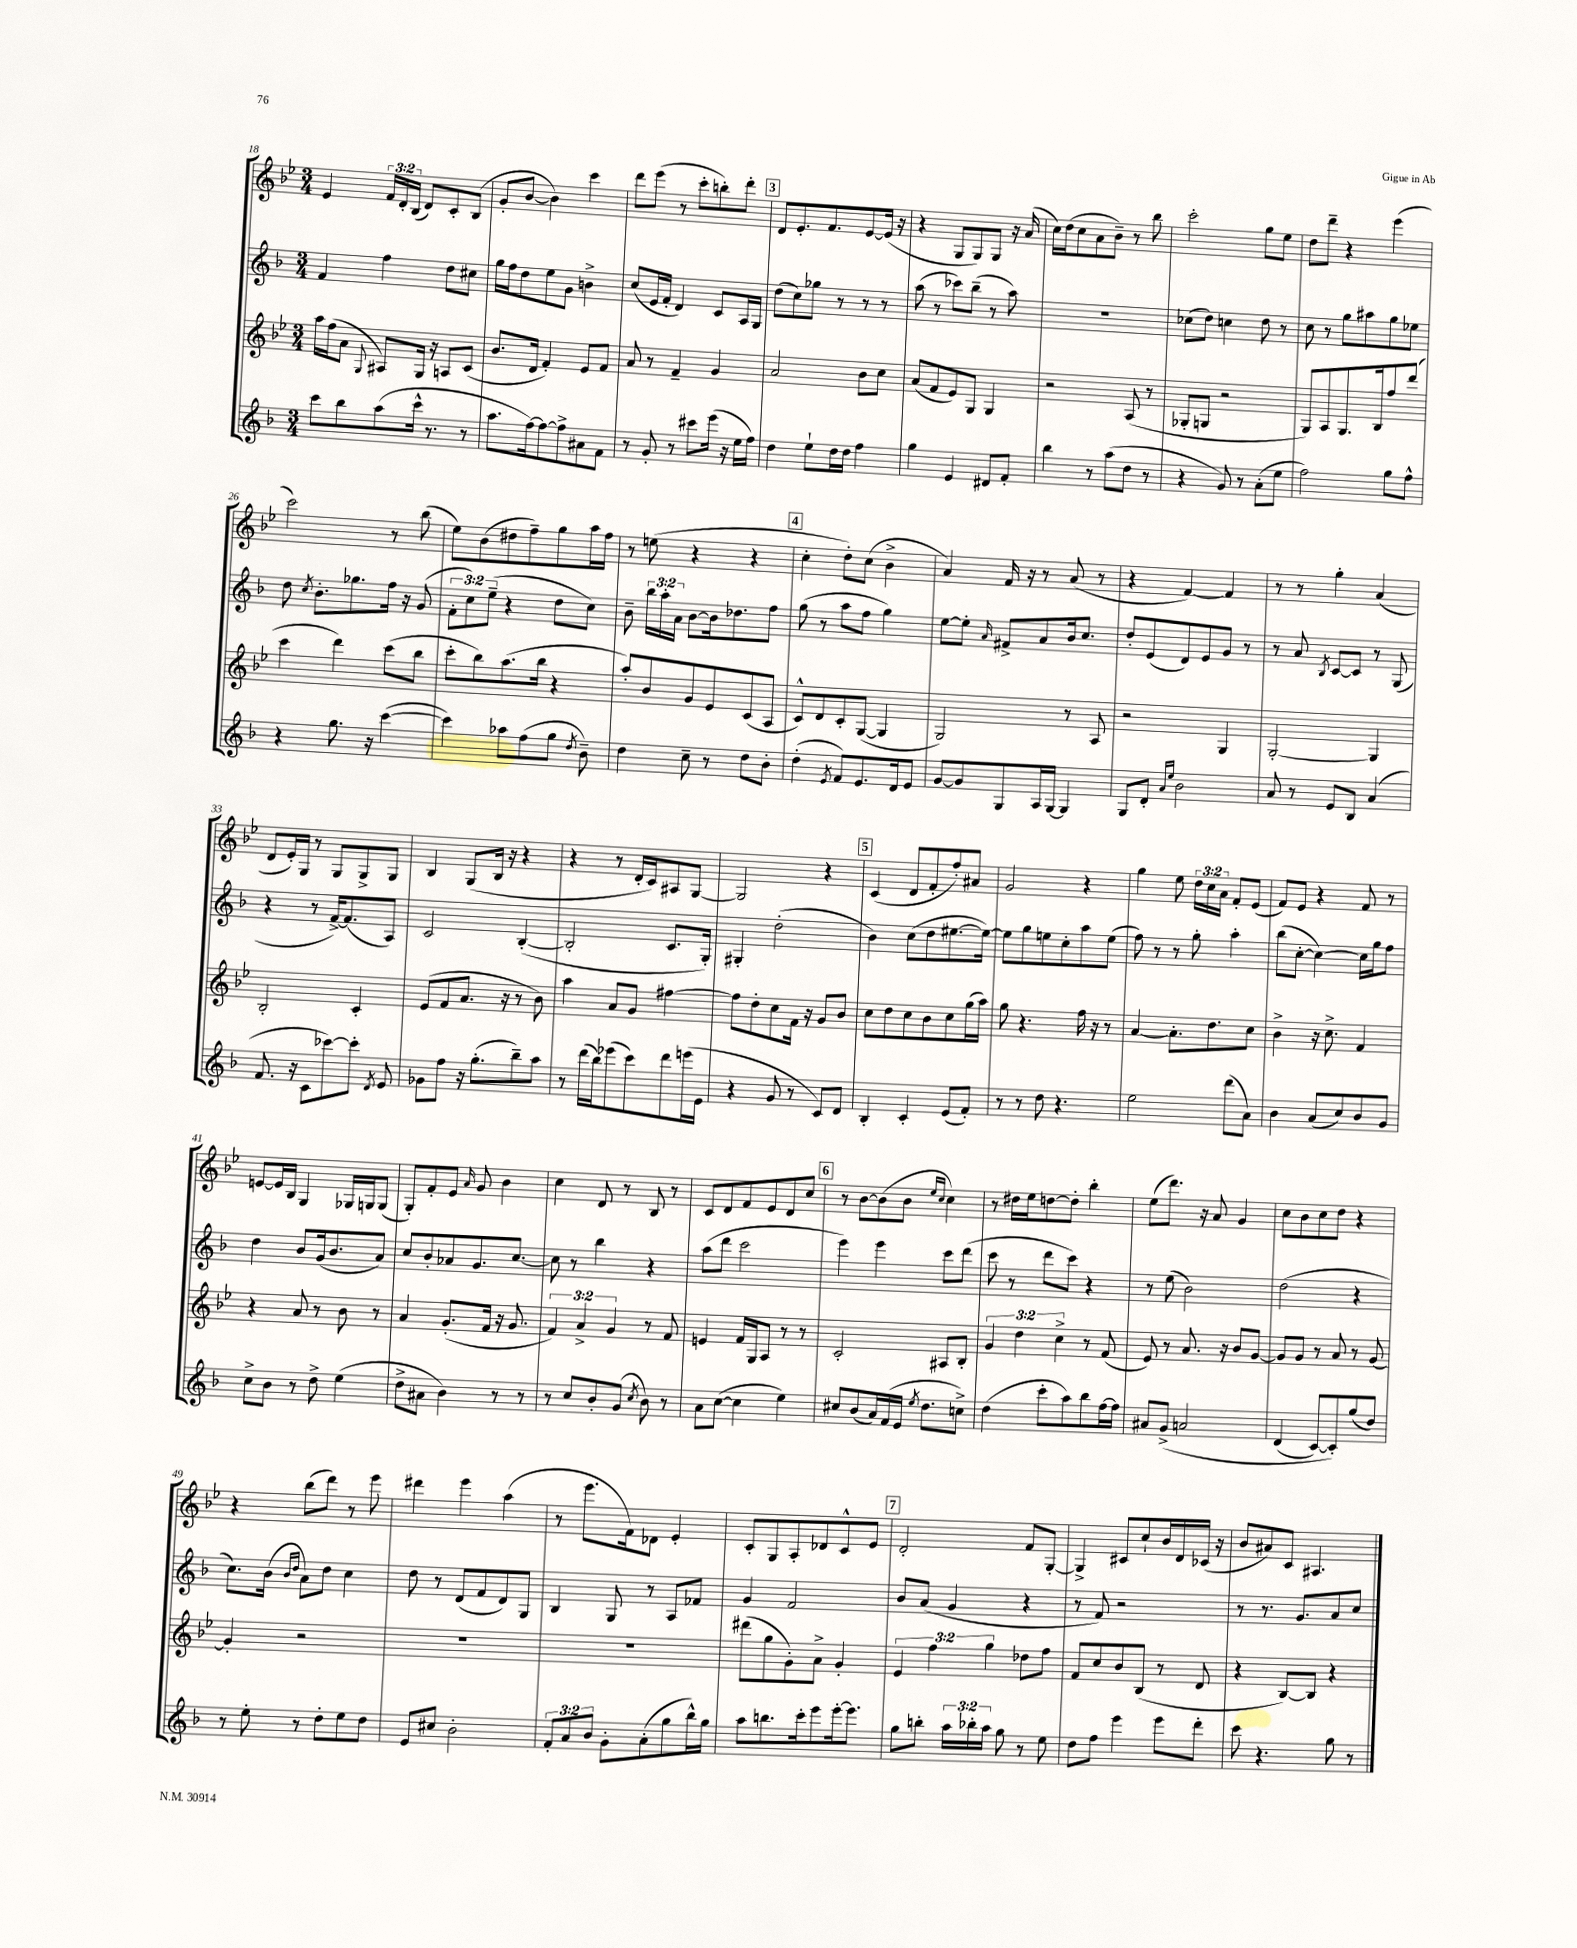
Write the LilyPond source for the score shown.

<<
\new StaffGroup <<
\new Staff = "s0" {
    \clef treble \key bes \major \numericTimeSignature \time 3/4 \override Staff.TupletNumber.text = #tuplet-number::calc-fraction-text
    \autoBeamOff ees'4 \tuplet 3/2 { f'16[ d'16-. bes16]( } d'8[) c'8-. bes8]( |
    g'8[-. bes'8]~ bes'4) c'''4 |
    d'''8[ ees'''8]( r8 c'''8[-. b''8-.) d'''8]-. |
    \mark \markup { \box "3" } d'8[ ees'8.-. f'8. ees'8~ ees'16]( r16 |
    r4 g8[ g8) g8] r16 a'16( |
    c''16[) d''16( c''8 a'8 bes'8]--) r8 bes''8 |
    c'''2-. g''8[ ees''8] |
    d''8[ d'''8]-- r4 ees'''4( |
    c'''2) r8 bes''8( |
    ees''8[) bes'8( dis''8 f''8--) g''8 a''16 f''16] |
    r8 e''8( r4 r4 |
    \mark \markup { \box "4" } c''4-. d''8[-.) c''8]( bes'4-> |
    a'4) f'16 r16 r8 a'8( r8 |
    r4 f'4~) f'4 |
    r8 r8 g''4-. a'4( |
    d'8[ ees'16-.) g16] r8 g8[ g8-> g8] |
    bes4 g8[( bes16] r16 r4 |
    r4 r8 d'16[-. c'16) ais8 g8]~ |
    g2 r4 |
    \mark \markup { \box "5" } c'4( d'8[ f'8-. f''8-.) ais'8] |
    g'2 r4 |
    g''4 ees''8 \tuplet 3/2 { d''16[ c''16 a'16] } f'8[-. ees'8]( |
    f'8[) ees'8] r4 f'8 r8 |
    e'8[~ e'16 bes16] g4 ges16[ g16 g8]( |
    g8[-.) f'8-. ees'8] \grace { a'16 } g'8 bes'4 |
    c''4 d'8 r8 bes8 r8 |
    c'8[ d'8 f'8 ees'8 d'8 c''8] |
    \mark \markup { \box "6" } r8 bes'8[~ bes'8( bes'8] \grace { ees''16[ c''16] } c''4) |
    r8 dis''16[ ees''16 d''8~ d''8]-. bes''4-. |
    ees''8[( d'''8.]) r16 a'8 g'4 |
    c''8[ bes'8 c''8 d''8] r4 |
    r4 bes''8[( d'''8]) r8 ees'''8 |
    dis'''4 ees'''4 a''4( |
    r8 ees'''8.[ f'16) des'8] ees'4-. |
    c'8[-. g8 a8-. des'8 c'8-^ ees'8] |
    \mark \markup { \box "7" } d'2-. f'8[ g8]~-. |
    g4-> cis'8[ c''8-! bes'16 d'16 ces'16]( r16 |
    bes'8[ ais'8) c'8] ais4. \bar "|." |
}
\new Staff = "s1" {
    \clef treble \key f \major \numericTimeSignature \time 3/4 \override Staff.TupletNumber.text = #tuplet-number::calc-fraction-text
    \autoBeamOff f'4 f''4 d''8[ cis''8] |
    g''16[ f''16 d''8 e''8 g'8] b'4-> |
    c''8[( e'16 f'16]-. d'4) c'8[ a16 g16] |
    \mark \markup { \box "3" } d''8[( c''8) ges''8] r8 r8 r8 |
    a''8( r8 ces'''8[) bes''8]--( r8 a''8) |
    R2. |
    ces''8[( d''8]) c''4 d''8 r8 |
    c''8 r8 g''8[ ais''8 g''8 ees''8] |
    d''8 \acciaccatura { c''8 } bes'8.[-. ges''8. f''16] r16 g'8( |
    \tuplet 3/2 { f'8[-. c''8) e''8]--( } r4 d''8[ c''8]) |
    bes'8-- \tuplet 3/2 { bes''16[ a''16-. a'16] } bes'8[~ bes'16 des''8. f''8] |
    \mark \markup { \box "4" } g''8( r8 a''8[ f''8] g''4) |
    e''8[~ e''8]-. \grace { a'16 } fis'8[-> a'8 bes'16 c''8.] |
    d''8[-. e'8( d'8) e'8 g'8] r8 |
    r8 a'8 \acciaccatura { bes8 } c'8[~ c'8] r8 g8( |
    r4 r8 f'16[~->) f'8.( a8]) |
    c'2 bes4~-.( |
    bes2-. c'8.[ g16]-.) |
    gis4-. d''2-.( |
    \mark \markup { \box "5" } bes'4) c''8[( d''8 eis''8.~ eis''16]~) |
    eis''8[ g''8 e''8 c''8-. a''8 e''8]( |
    f''8) r8 r8 g''8-. a''4-. |
    bes''8[( c''8]~-. c''4~) c''16[ g''16 f''8] |
    d''4 bes'8[ g'16( bes'8. a'8]) |
    c''8[ bes'8-. aes'8 g'8. c''8.]~ |
    c''8 r8 bes''4 r4 |
    a''8[( d'''8] c'''2 |
    \mark \markup { \box "6" } e'''4) e'''4 c'''8[ d'''8]( |
    c'''8 r8 d'''8[ c'''8]) r4 |
    r8 e''8( bes'2) |
    d''2( r4 |
    c''8.[) bes'16]( \grace { bes'16[ d''16] } a'8[) d''8] c''4 |
    d''8 r8 d'8[( f'8 d'8) g8] |
    bes4 g8 r8 a8[ fes'8] |
    g'4 f'2 |
    \mark \markup { \box "7" } bes'8[ a'8]( g'4 r4 |
    r8 f'8) r2 |
    r8 r8. g'8.[ a'8 c''8] \bar "|." |
}
\new Staff = "s2" {
    \clef treble \key bes \major \numericTimeSignature \time 3/4 \override Staff.TupletNumber.text = #tuplet-number::calc-fraction-text
    \autoBeamOff a''16[ f''16( a'8] \appoggiatura { g8 } ais8[) g16] r16 a8[ c'8]( |
    bes'8.[ d'16] f'4-.) ees'8[ f'8] |
    a'8 r8 f'4-- g'4 |
    \mark \markup { \box "3" } a'2 bes'8[ c''8] |
    a'8[( f'8 ees'8) g8] g4 |
    r2 a8( r8 |
    ges8[-. g8] r2 |
    g8[) a8 g8. bes16 f''8 d'''8]( |
    c'''4 d'''4) c'''8[( bes''8] |
    c'''8[-. bes''8) a''8.( bes''16] r4 |
    a''8[-.) bes'8 g'8 ees'8 c'8( a8] |
    \mark \markup { \box "4" } c'8[-^) d'8 c'8-. g8]~( g4 |
    g2) r8 a8 |
    r2 g4 |
    g2~-. g4 |
    bes2-. c'4-. |
    ees'8[( f'8 a'8.] r16 r8 bes'8) |
    a''4 a'8[ g'8] fis''4~ |
    fis''8[ d''8-. c''8 f'16] r16 g'8[ bes'8] |
    \mark \markup { \box "5" } c''8[ d''8 c''8 bes'8 c''8 g''16( a''16]) |
    g''8 r4. f''16 r16 r8 |
    a'4~ a'8.[-. d''8. c''8] |
    bes'4-> r16 c''8.-> f'4 |
    r4 a'8 r8 bes'8 r8 |
    a'4 g'8.[-.( f'16] r16 g'8. |
    \tuplet 3/2 { f'4) a'4-> g'4 } r8 f'8 |
    e'4 f'16[ g16 a8] r8 r8 |
    \mark \markup { \box "6" } c'2-. ais8[ bes8]-. |
    \tuplet 3/2 { g'4 d''4 c''4-> } r8 f'8( |
    ees'8) r8 a'8. r16 bes'8[ g'8]~ |
    g'8[ g'8] r8 a'8 r8 g'8~ |
    g'4-. r2 |
    R2. |
    R2. |
    dis'''8[( g''8 g'8-.) a'8]-> g'4-. |
    \mark \markup { \box "7" } \tuplet 3/2 { ees'4 f''4 g''4 } des''8[ f''8] |
    f'8[ c''8 bes'8 bes8]( r8 d'8 |
    r4 bes8[~) bes8] r4 \bar "|." |
}
\new Staff = "s3" {
    \clef treble \key f \major \numericTimeSignature \time 3/4 \override Staff.TupletNumber.text = #tuplet-number::calc-fraction-text
    \autoBeamOff c'''8[ bes''8 a''8( c'''16]-^ r8. r8 |
    a''8.[ f''16~) f''8~ f''8-> ais'8 f'8] |
    r8 g'8-. r8 cis'''8[ e'''16]( r16 e''16[ f''16]) |
    \mark \markup { \box "3" } d''4 e''8[-! d''16 d''16] f''4 |
    g''4 e'4 dis'8[ f'8]-. |
    bes''4 r8 a''8[( d''8] r8 |
    r4 g'8) r8 a'8[-.( e''8] |
    f''2) g''8[ f''8]-^ |
    r4 g''8. r16 c'''4~( |
    c'''4) aes''8[ f''8( g''8] \acciaccatura { d''8 } bes'8--) |
    d''4 c''8-- r8 d''8[ bes'8]-. |
    \mark \markup { \box "4" } d''4-.( \acciaccatura { e'8 } f'8[) e'8. d'16 e'8] |
    g'8[~ g'8 g8 a16 g16]~ g4 |
    g8[ d'8]-. \grace { a'16[ e''16] } bes'2 |
    a'8 r8 e'8[ bes8] a'4( |
    f'8. r16 c'8[ ces'''8~) ces'''8]-. \acciaccatura { d'8 } e'8 |
    ges'8[ f''8] r16 g''8.[-.( bes''8--) a''8] |
    r8 d'''16[( bes''16) ees'''8( c'''8) d'''8 e'''16( e'16] |
    r4 g'8 r8 c'8[) d'8] |
    \mark \markup { \box "5" } bes4-. c'4-. e'8[( f'8]-.) |
    r8 r8 d''8 r4. |
    e''2 d'''8[( a'8]) |
    bes'4 a'8[( c''8) bes'8 g'8] |
    c''8[-> bes'8] r8 d''8-> e''4( |
    d''8[-> ais'8] bes'4) r8 r8 |
    r8 c''8[ bes'8-. g'8]( \acciaccatura { c''8 } bes'8) r8 |
    a'8[ c''8]~( c''4 e''4) |
    \mark \markup { \box "6" } cis''8[ bes'8( a'16) f'16( e'16] \acciaccatura { e''8 } d''8.[ c''8]->) |
    d''4( c'''8[-. a''8) bes''8 f''16~ f''16] |
    ais'8[ g'8]->\( a'2 |
    d'4( c'8[~) c'8-.\) g''8( d''8]) |
    r8 e''8-. r8 d''8[-. e''8 d''8] |
    e'8[ cis''8] bes'2-. |
    \tuplet 3/2 { f'8[-. a'8 bes'8] } g'8[-. a'8-.( g''8 bes''16-^) g''16] |
    a''8[ b''8. c'''16-. e'''8 e'''16~-. e'''8.] |
    \mark \markup { \box "7" } g''8[ b''8]-. \tuplet 3/2 { a''16[ bes''16-. a''16] } g''8 r8 e''8 |
    d''8[ f''8] e'''4 e'''8[ d'''8]-. |
    c'''8 r4. g''8 r8 \bar "|." |
}
>>
>>
\layout { \context { \Score currentBarNumber = #18 } }
